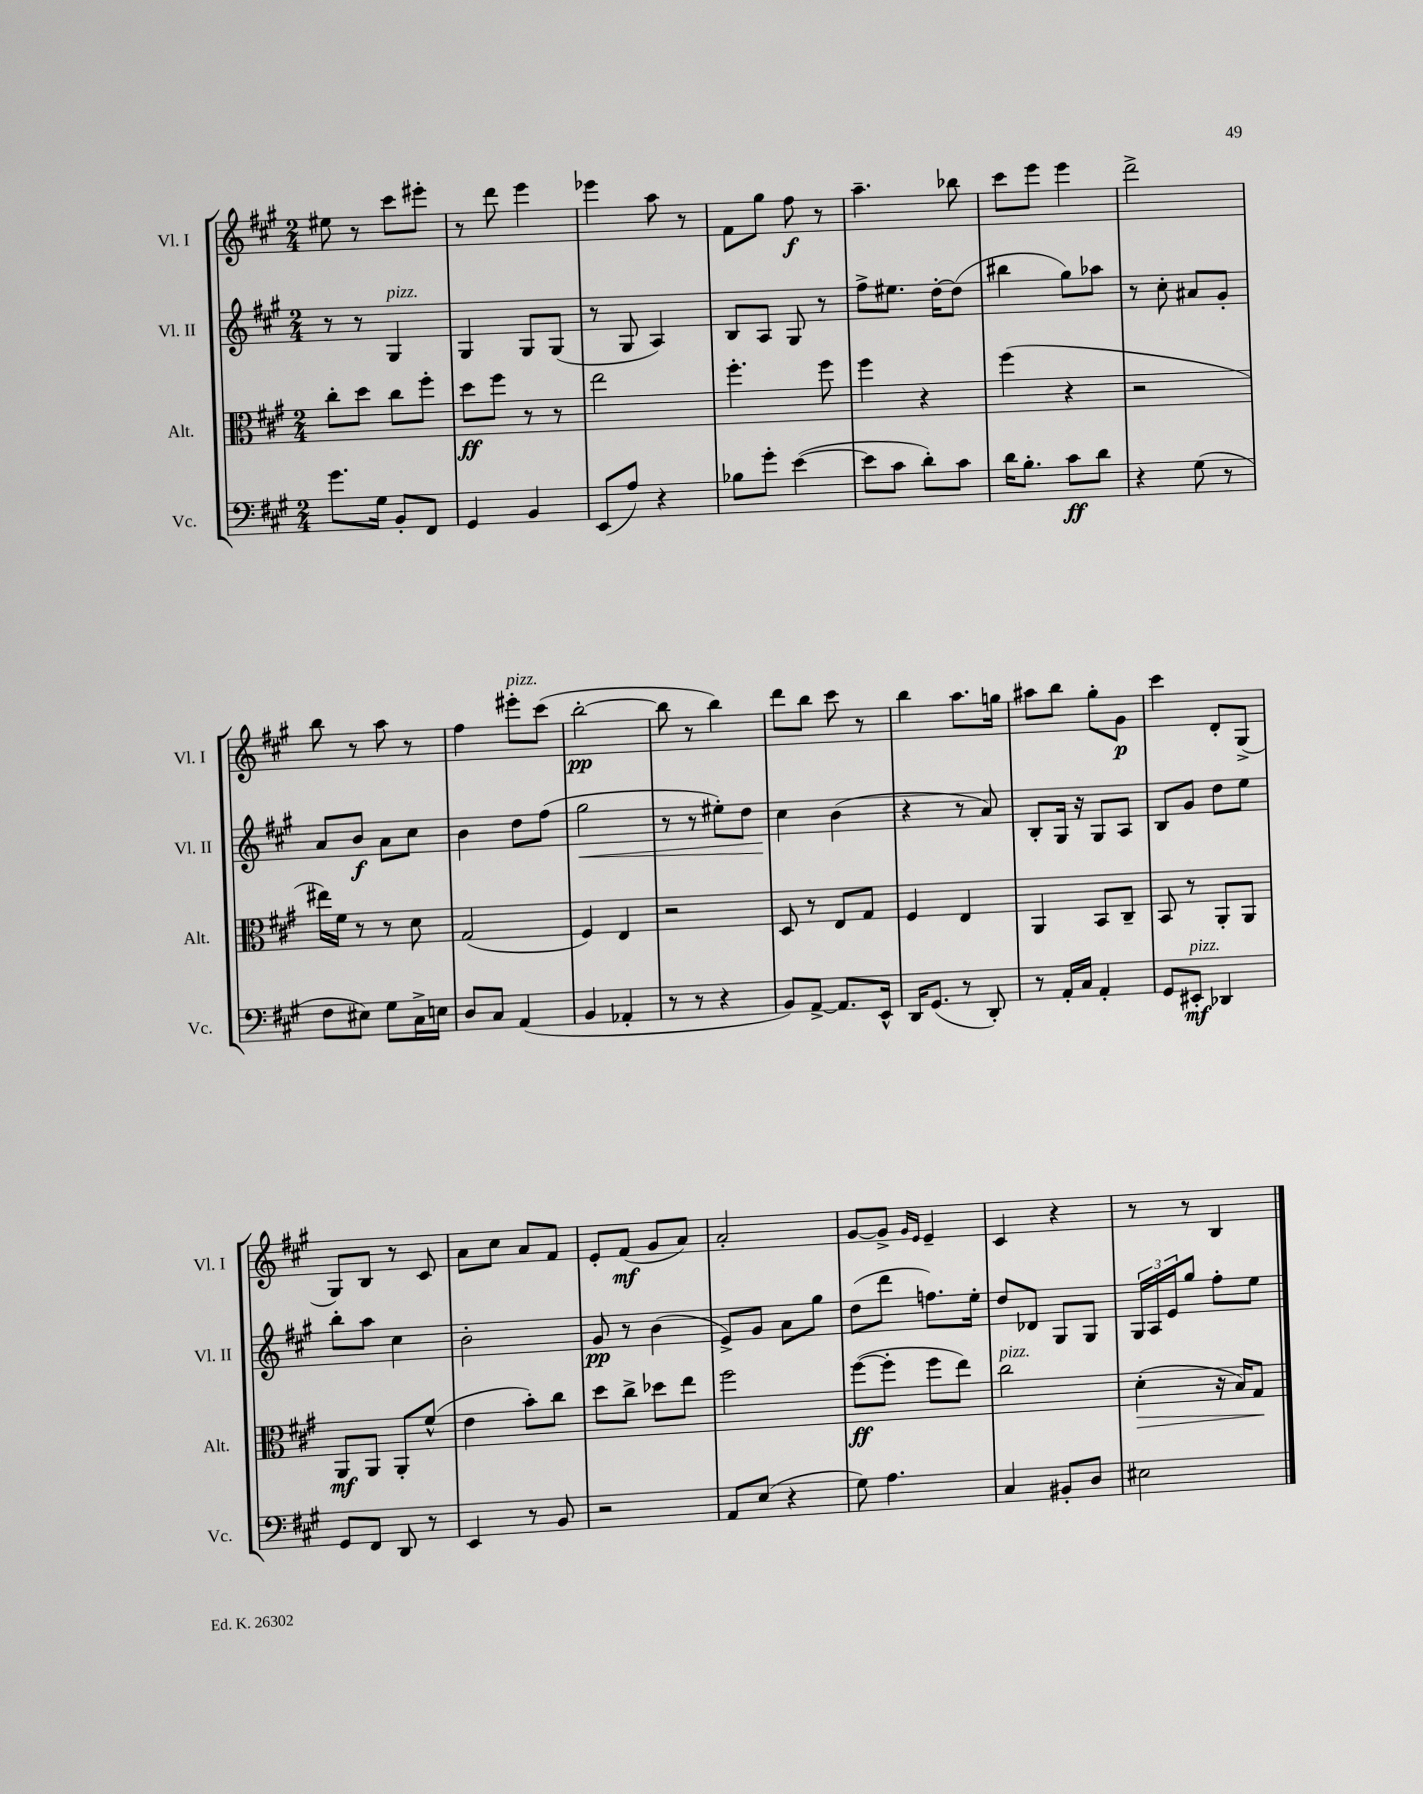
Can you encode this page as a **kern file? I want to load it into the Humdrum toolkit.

**kern	**kern	**kern	**kern
*staff4	*staff3	*staff2	*staff1
*clefF4	*clefC3	*clefG2	*clefG2
*k[f#c#g#]	*k[f#c#g#]	*k[f#c#g#]	*k[f#c#g#]
*M2/4	*M2/4	*M2/4	*M2/4
8.g#\L	8cc#'\L	8r	8ee#\
.	8dd\J	8r	8r
16G#\Jk	.	.	.
8BB'/L	8cc#\L	4G#/	8ccc#\L
8FF#/J	8ff#'\J	.	8eee#'\J
=	=	=	=
4GG#/	8dd\L	4G#/	8r
.	8ff#\J	.	8ddd\
4BB/	8r	8G#/L	4eee\
.	8r	(8G#/J	.
=	=	=	=
(8EE/L	2ee\	8r	4eee-\
8A/J)	.	8G#/	.
4r	.	4A/)	8aa\
.	.	.	8r
=	=	=	=
8B-\L	4.ff#'\	8B/L	8f#\L
8g#'\J	.	8A/J	8gg#\J
([4e\	.	8G#/	8ff#\
.	8ff#\	8r	8r
=	=	=	=
8e\]L	4ff#\	8ff#^\L	4.aa~\
8c#\J	.	8.ee#\J	.
8d'\L)	4r	.	.
.	.	[16dd'\LK	.
8c#\J	.	(8dd\]J	8bb-\
=	=	=	=
16d\LK	(4ff#\	4bb#\	8ccc#\L
8.B'\J	.	.	.
.	.	.	8eee\J
8c#\L	4r	8gg#\L)	4eee\
8d\J	.	8aa-\J	.
=	=	=	=
4r	2r	8r	2ddd^\
.	.	8cc#'\	.
(8G#\	.	8a#/L	.
8r	.	8g#'/J	.
=	=	=	=
8F#\L	16ee#\LL)	8a/L	8bb\
.	16f#\JJ	.	.
8E#\J)	8r	8b/J	8r
8G#\L	8r	8a\L	8aa\
16C#^\L	8d\	8cc#\J	8r
16E\JJ	.	.	.
=	=	=	=
8D/L	(2G#/	4b\	4ff#\
8C#/J	.	.	.
(4AA/	.	8dd\L	8eee#'\L
.	.	(8ff#\J	(8ccc#\J
=	=	=	=
4BB/	4F#/)	2gg#\	[2bb'\
4AA-'/	4E/	.	.
=	=	=	=
8r	2r	8r	8bb\]
8r	.	8r	8r
4r	.	8ee#'\L)	4bb\)
.	.	8dd\J	.
=	=	=	=
8BB/L)	8D/	4cc#\	8ddd\L
[8AA^/J	8r	.	8bb\J
8.AA/]L	8E/L	(4b\	8ccc#\
.	8G#/J	.	8r
16EE^^/Jk	.	.	.
=	=	=	=
16DD/LK	4F#/	4r	4bb\
(8.GG#/J	.	.	.
8r	4E/	8r	8.aa\L
8DD'/)	.	8a/)	.
.	.	.	16gg\Jk
=	=	=	=
8r	4AA/	8B'/L	8aa#\L
16AA'/LL	.	16G#/Jk	8bb\J
16C#/JJ	.	16r	.
4AA'/	8BB/L	8G#/L	8gg#'\L
.	8C#~/J	8A/J	8g#\J
=	=	=	=
8GG#/L	8BB/	8B/L	4ccc#\
8EE#'/J	8r	8g#/J	.
4DD-/	8AA'/L	8dd\L	8d'/L
.	8AA/J	8ee\J	(8G#^/J
=	=	=	=
8GG#/L	8AA/L	8bb'\L	8G#/L)
8FF#/J	8AA/J	8aa\J	8B/J
8DD/	8AA'/L	4cc#\	8r
8r	(8f#^^/J	.	8c#/
=	=	=	=
4EE/	4e\	2b'\	8a\L
.	.	.	8cc#\J
8r	8b'\L)	.	8a/L
8BB/	8cc#\J	.	8f#/J
=	=	=	=
2r	8dd\L	8g#/	8e'/L
.	8cc#^\J	8r	(8f#/J
.	8dd-\L	(4b\	8g#/L
.	8ee\J	.	8a/J)
=	=	=	=
8AA/L	2ff#\	8e^/L)	2a'/
(8E/J	.	8g#/J	.
4r	.	8a\L	.
.	.	8gg#\J	.
=	=	=	=
8G#\)	([8ff#\L	(8dd\L	[8g#/L
4.A\	8ff#'\]J	8ddd\J	8g#^/]J
.	.	.	16qqg#/LL
.	.	.	16qqe/JJ
.	8ff#\L	8.ff\L)	4e~/
.	8ee\J)	.	.
.	.	16ee'\Jk	.
=	=	=	=
4C#/	2cc#\	8dd/L	4c#/
.	.	8d-/J	.
8BB#'/L	.	8G#/L	4r
8D/J	.	8G#/J	.
=	=	=	=
2E#\	(4d'\	24G#/LL	8r
.	.	24A/	.
.	.	24e/J	.
.	.	8gg#/J	8r
.	16r	8ff#'\L	4B/
.	16B/LK)	.	.
.	8G#/J	8ee\J	.
==	==	==	==
*-	*-	*-	*-
